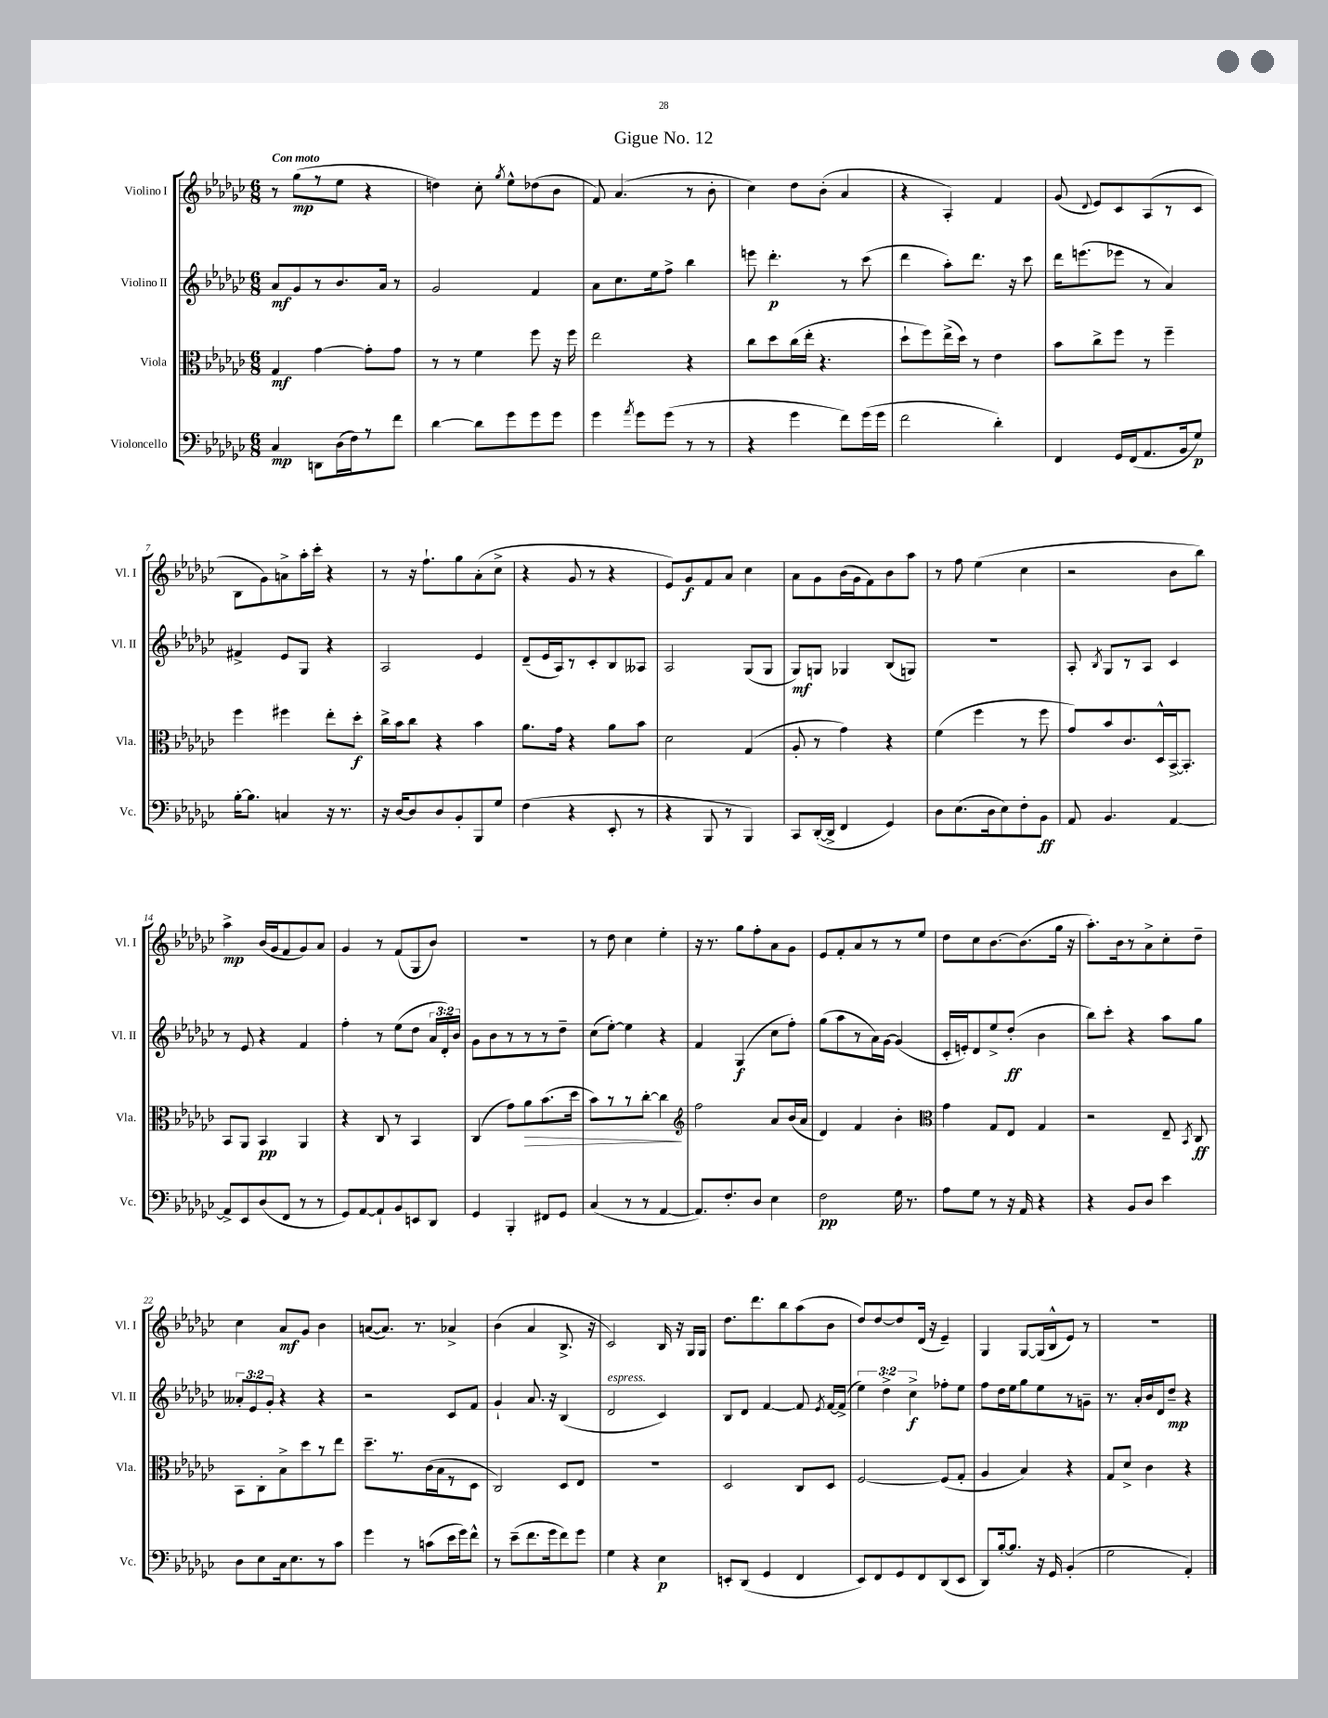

**kern	**kern	**kern	**kern
*staff4	*staff3	*staff2	*staff1
*clefF4	*clefC3	*clefG2	*clefG2
*k[b-e-a-d-g-c-]	*k[b-e-a-d-g-c-]	*k[b-e-a-d-g-c-]	*k[b-e-a-d-g-c-]
*M6/8	*M6/8	*M6/8	*M6/8
4C-	4G-	8a-	8r
.	.	8g-	(8gg-
8DD	[4g-	8r	8r
(16D-	.	8.b-	8ee-
16F)	.	.	.
8r	8g-']	.	4r
.	.	16a-	.
8f	8g-	8r	.
=	=	=	=
[4d-	8r	2g-	4dd)
.	8r	.	.
8d-]	4f	.	8cc-'
.	.	.	8qgg-
8g-	.	.	8ee-^^
8g-	8ff	4f	(8dd-
8g-	16r	.	8b-
.	16ff	.	.
=	=	=	=
4g-	2ee-	8a-	8f)
.	.	8.cc-	(4.a-
8qa-	.	.	.
8g-	.	.	.
.	.	16ee-	.
(8g-	.	8ff^	.
8r	4r	4bb-	8r
8r	.	.	8b-'
=	=	=	=
4r	8cc-	8eee	4cc-)
.	8dd-	4.ddd-'	.
4g-	(16cc-	.	8dd-
.	16ee-'	.	.
.	4.r	.	(8b-'
8f)	.	8r	4a-
(16g-	.	(8ccc-	.
16g-	.	.	.
=	=	=	=
2f	8dd-`	4ddd-	4r
.	8ff)	.	.
.	(16ee-^	8aa-')	4A-')
.	16dd-)	.	.
.	8r	8.ddd-	.
4d-')	4e-	.	4f
.	.	16r	.
.	.	8ccc-	.
=	=	=	=
4FF	8b-	16ddd-	(8g-
.	.	(8.eee	.
.	.	.	8qqd-
.	8cc-^	.	8e-)
16GG-	8ff	8eee-	8c-
(16FF	.	.	.
8.AA-	8r	8r	(8A-
.	4ff~	4a-)	8r
16BB-	.	.	.
8G-)	.	.	8c-
=	=	=	=
[16B-'	4ff	4f#^	8B-
8.B-]	.	.	.
.	.	.	8g-)
4C	4ff#	8e-	8a^
.	.	8G-	16aa-'
.	.	.	16ccc-'
16r	8ee-'	4r	4r
8.r	.	.	.
.	8dd-'	.	.
=	=	=	=
16r	16cc-^	2A-	8r
[16D-	16b-	.	.
8D-]	8cc-	.	16r
.	.	.	8.ff`
8D-	4r	.	.
8BB-'	.	.	8gg-
8BBB-	4b-	4e-	(8a-'
8G-	.	.	8cc-^
=	=	=	=
(4F	8.a-	(8d-~	4r
.	.	16e-	.
.	16g-	16A-)	.
4r	4r	8r	8g-
.	.	8c-'	8r
8EE-'	8a-	8B-	4r
8r	8b-	8A--	.
=	=	=	=
4r	2d-	2A-	8e-)
.	.	.	8g-
8BBB-	.	.	8f
8r	.	.	8a-
4BBB-)	(4G-	(8G-	4cc-
.	.	8G-	.
=	=	=	=
8CC-	8A-'	8G-)	8a-
([16DD-'	8r	8G	8g-
16DD-^]	.	.	.
4FF	4g-)	4G-	(16b-
.	.	.	16g-
.	.	.	8f)
4GG-)	4r	(8B-	8b-
.	.	8G)	8aa-
=	=	=	=
8D-	(4f	2.r	8r
(8.E-	.	.	8ff
.	4ff	.	(4ee-
16D-	.	.	.
8E-)	.	.	.
8F'	8r	.	4cc-
8BB-	8ff	.	.
=	=	=	=
8AA-	8g-)	8A-'	2r
.	.	8qB-	.
4.BB-	8b-	8G-	.
.	8.c-	8r	.
.	.	8A-	.
.	16D-^^	.	.
[4AA-	[16BB-^	4c-	8b-
.	8.BB-']	.	.
.	.	.	8bb-)
=	=	=	=
8AA-^]	8BB-	8r	4aa-^
8EE-	8AA-	8e-	.
(8D-	4BB-	4r	(16b-
.	.	.	16g-
8FF	.	.	8f
8r	4AA-	4f	8g-)
8r	.	.	8a-
=	=	=	=
8GG-)	4r	4ff'	4g-
[8AA-	.	.	.
8AA-`]	8C-	8r	8r
8BB-	8r	(8ee-	(8f
8EE	4BB-	8dd-	8G-
8DD-	.	24a-	8b-)
.	.	24d-')	.
.	.	24b-	.
=	=	=	=
4GG-	(4C-	8g-	2.r
.	.	8b-	.
4BBB-'	8g-)	8r	.
.	8a-	8r	.
8FF#	(8.b-	8r	.
8GG-	.	8dd-~	.
.	16dd-	.	.
=	=	=	=
(4C-	8b-)	(8cc-	8r
.	8r	[8ee-')	8dd-
8r	8r	4ee-]	4cc-
8r	[8cc-'	.	.
[4AA-	4cc-]	4r	4ee-'
=	=	=	=
*	*clefG2	*	*
8.AA-])	2ff	4f	16r
.	.	.	8.r
8.F'	.	.	.
.	.	(4G-	8gg-
8D-	.	.	8ff'
4E-	8a-	8cc-	8a-
.	(16b-	8ff')	8g-
.	16a-	.	.
=	=	=	=
2F	4d-)	(8gg-	8e-
.	.	8aa-	8f'
.	4f	8r	8a-
.	.	16a-)	8r
.	.	[16g-	.
16G-	4b-'	(4g-]	8r
8.r	.	.	.
.	.	.	8ee-
=	=	=	=
*	*clefC3	*	*
8A-	4g-	16c-'	8dd-
.	.	16e')	.
8G-	.	8d-	8cc-
8r	8G-	8ee-^	[8.b-
16r	8E-	(8dd-'	.
16AA-	.	.	(8.b-]
4r	4G-	4b-	.
.	.	.	16gg-
.	.	.	16r
=	=	=	=
4r	2r	8bb-)	8.aa-')
.	.	8ccc-'	.
.	.	.	16b-
8BB-	.	4r	8r
8D-	.	.	8a-^
4e-	8E-~	8aa-	8cc-'
.	8qBB-	.	.
.	8C-	8gg-	8dd-~
=	=	=	=
8D-	8BB-	12a--'	4cc-
.	.	12e-	.
8E-	8C-'	.	.
.	.	12g-'	.
16C-	8B-^	4r	8a-
8.E-	.	.	.
.	8dd-	.	8g-
8r	8r	4r	4b-
8c-	8ee-	.	.
=	=	=	=
4g-	8.dd-~	2r	([8a
.	.	.	8.a])
.	8.r	.	.
8r	.	.	.
.	.	.	8.r
(8c	(16c-	.	.
.	16B-	.	.
16e-	8r	8c-	4a-^
16g-)	.	.	.
8f^^	8D-	8f	.
=	=	=	=
8r	2C-)	4g-`	(4b-
(8e-~	.	.	.
8.f	.	8.a-	4a-
16g-	.	16r	.
8f)	8D-	(4B-	8.B-^
8g-	8E-	.	.
.	.	.	16r
=	=	=	=
4G-	2.r	2d-	2c-)
4r	.	.	.
4E-	.	4c-)	16B-
.	.	.	16r
.	.	.	16G-
.	.	.	16G-
=	=	=	=
8EE'	2D-	8B-	8.dd-
(8DD-	.	8d-	.
.	.	.	8.ddd-
4GG-	.	[4f	.
.	.	.	8bb-
4FF	8C-	8f]	(8aa-
.	.	8qe-	.
.	8D-	[16f	8b-
.	.	(16f^]	.
=	=	=	=
8EE-)	[2F	6ee-)	8dd-)
8FF	.	.	[8dd-
.	.	6dd-^	.
8GG-	.	.	8dd-]
.	.	6cc-^	.
8FF	.	.	(16d-
.	.	.	16r
(8DD-	(8F]	8ff-'	4e-~)
8EE-	8G-'	8ee-	.
=	=	=	=
8DD-)	4A-	8ff	4G-
[16B-'	.	16dd-	.
8.B-]	.	16ee-	.
.	4B-)	8gg-	[8G-
16r	.	8ee-	(16G-]
16GG-	.	.	16B-^^
(4BB-'	4r	8r	8e-)
.	.	8g~	8r
=	=	=	=
2G-	8G-	8.r	2.r
.	8d-^	.	.
.	.	16a-'	.
.	4c-	16b-	.
.	.	16d-	.
.	.	8dd-~	.
4AA-')	4r	4r	.
==	==	==	==
*-	*-	*-	*-
